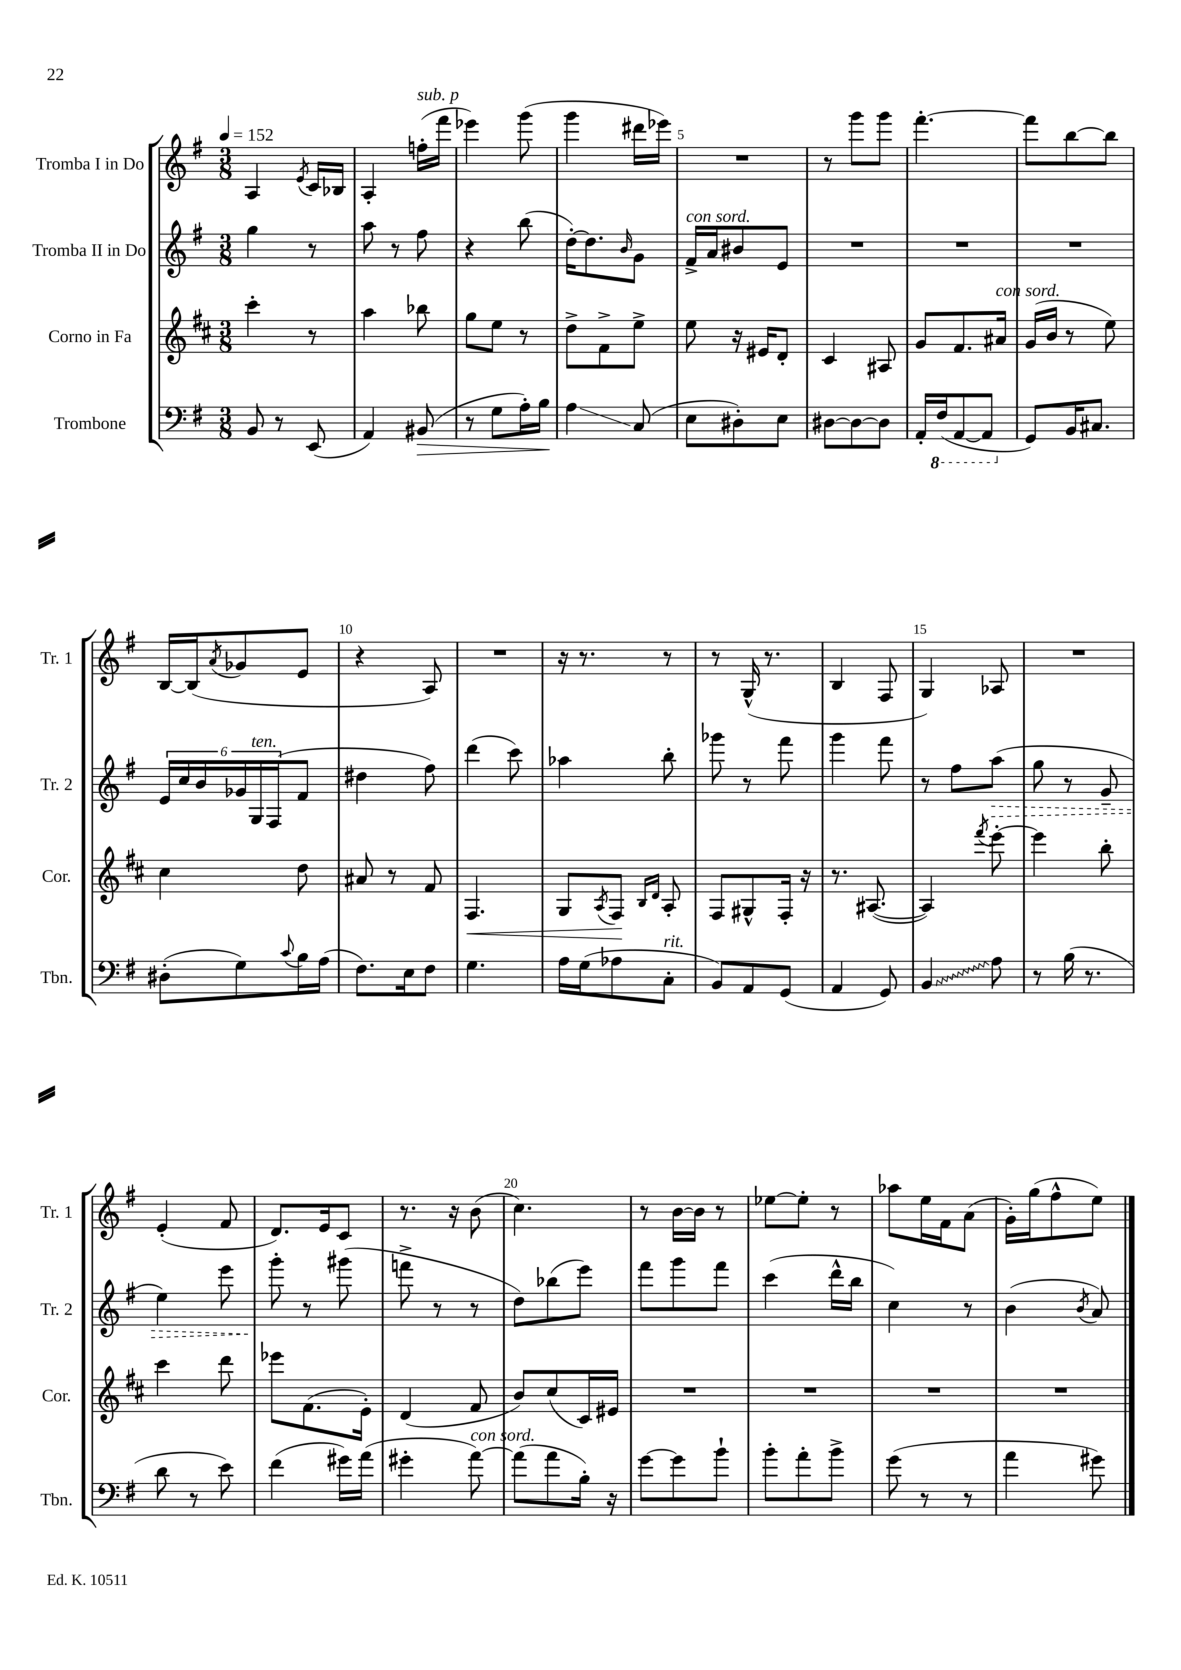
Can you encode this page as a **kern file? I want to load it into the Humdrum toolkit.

**kern	**kern	**kern	**kern
*staff4	*staff3	*staff2	*staff1
*clefF4	*clefG2	*clefG2	*clefG2
*k[f#]	*k[f#c#]	*k[f#]	*k[f#]
*M3/8	*M3/8	*M3/8	*M3/8
*MM152	*MM152	*MM152	*MM152
8BB	4ccc#'	4gg	4A
8r	.	.	.
.	.	.	8qe
(8EE	8r	8r	16c
.	.	.	16B-
=	=	=	=
4AA)	4aa	8aa	4A'
.	.	8r	.
(8BB#	8bb-	8ff#	(16ff'
.	.	.	16fff#
=	=	=	=
8r	8gg	4r	4eee-)
8G	8ee	.	.
16A')	8r	(8bb	(8ggg
16B	.	.	.
=	=	=	=
4A	8dd^	[16dd')	4ggg
.	.	8.dd]	.
.	8f#^	.	.
.	.	16qqb	.
(8C	8ee^	8g	16ddd#
.	.	.	16eee-)
=	=	=	=
8E	8ee	16f#^	4.r
.	.	16a	.
8D#')	16r	8b#	.
.	16e#	.	.
8E	8d'	8e	.
=	=	=	=
[8D#	4c#	4.r	8r
8D#_	.	.	8ggg
8D#]	8A#	.	8ggg
=	=	=	=
16AA'	8g	4.r	[4.fff#'
(16FF#	.	.	.
[8AAA	8.f#	.	.
8AAA]	.	.	.
.	16a#	.	.
=	=	=	=
8GG)	(16g	4.r	8fff#]
.	16b	.	.
16BB	8r	.	[8bb
8.C#	.	.	.
.	8ee)	.	8bb]
=	=	=	=
(8D#'	4cc#	24e	[16B
.	.	24cc	.
.	.	.	(16B]
.	.	24b	.
.	.	.	8qa
8G)	.	24g-	8g-
.	.	24G	.
.	.	(24F#	.
8qqc	.	.	.
16B	8dd	8f#	8e
(16A	.	.	.
=	=	=	=
8.F#)	8a#	4dd#	4r
.	8r	.	.
16E	.	.	.
8F#	8f#	8ff#)	8A)
=	=	=	=
4.G	4.F#	(4ddd	4.r
.	.	8ccc)	.
=	=	=	=
16A	8G	4aa-	16r
(16G	.	.	8.r
.	8qA	.	.
8A-	8F#	.	.
.	16qqB	.	.
.	16qqd	.	.
8C'	8A'	8bb'	8r
=	=	=	=
8BB)	8F#	8ggg-	8r
8AA	8G#^^	8r	(16G^^
.	.	.	8.r
(8GG	16F#'	8fff#	.
.	16r	.	.
=	=	=	=
4AA	8.r	4ggg	4B
.	([8.A#	.	.
8GG)	.	8fff#	8F#
=	=	=	=
4BB	4A#])	8r	4G)
.	.	8ff#	.
.	8qfff#	.	.
8A	[8eee'	(8aa	8A-
=	=	=	=
8r	4eee]	8gg	4.r
(16B	.	8r	.
8.r	.	.	.
.	8bb'	8g~	.
=	=	=	=
8d	4ccc#	4ee)	(4e'
8r	.	.	.
8e)	8ddd	8eee	8f#
=	=	=	=
(4f#	8eee-	8ggg'	8.d)
.	(8.f#	8r	.
.	.	.	16e
16g#)	.	(8ggg#	8c
(16a	16e')	.	.
=	=	=	=
4g#'	(4d	8fff^	8.r
.	.	8r	.
.	.	.	16r
[8a)	8f#	8r	(8b
=	=	=	=
(8a]	8b)	8dd)	4.cc)
8a	(8cc#	(8bb-	.
16B')	16c#)	8eee)	.
16r	16e#	.	.
=	=	=	=
[8g	4.r	8fff#	8r
8g]	.	8ggg	[16b
.	.	.	16b]
8b`	.	8fff#	8r
=	=	=	=
8b'	4.r	(4ccc	[8ee-
8a'	.	.	8ee-']
8b^	.	16ddd^^	8r
.	.	16bb	.
=	=	=	=
(8g	4.r	4cc)	8aa-
8r	.	.	16ee
.	.	.	16f#
8r	.	8r	(8a
=	=	=	=
4a	4.r	(4b	16g')
.	.	.	(16gg
.	.	.	8ff#^^
.	.	8qb	.
8g#)	.	8a)	8ee)
==	==	==	==
*-	*-	*-	*-
